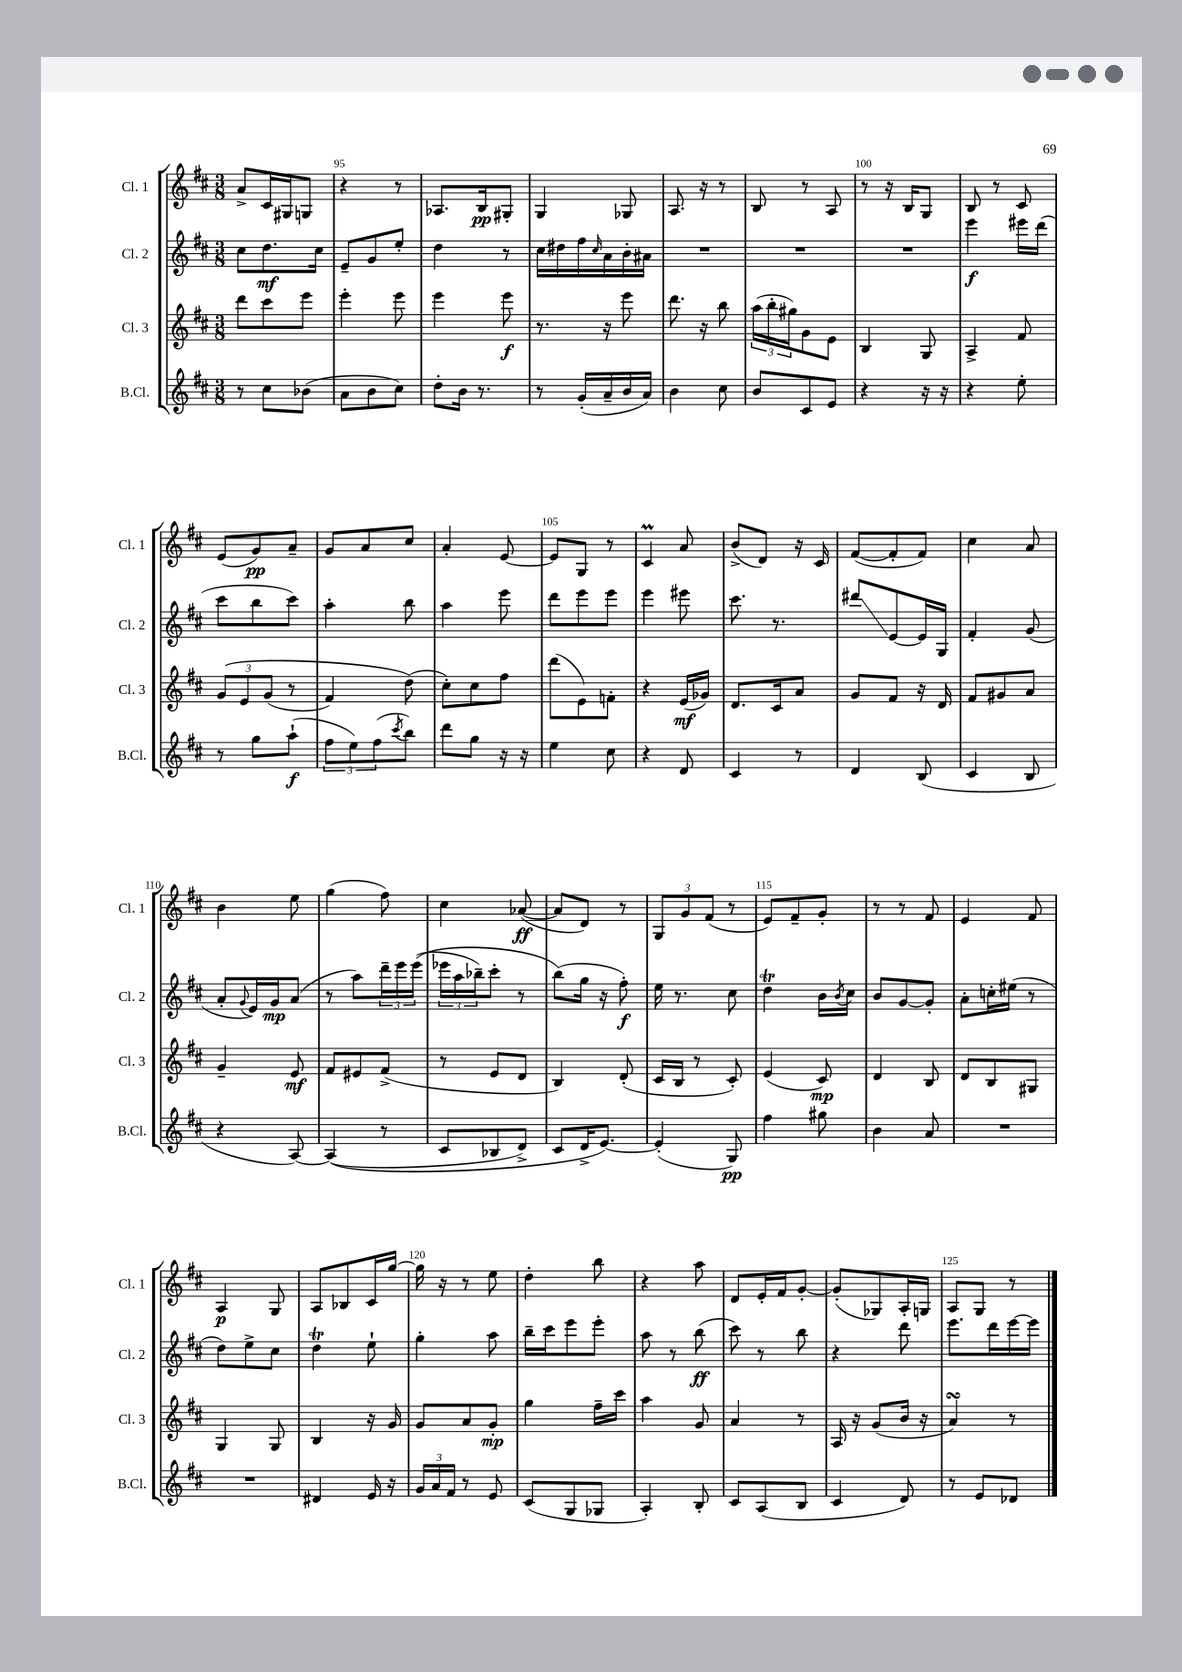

**kern	**kern	**kern	**kern
*staff4	*staff3	*staff2	*staff1
*clefG2	*clefG2	*clefG2	*clefG2
*k[f#c#]	*k[f#c#]	*k[f#c#]	*k[f#c#]
*M3/8	*M3/8	*M3/8	*M3/8
8r	8ddd	8cc#	8a^
8cc#	8ccc#	8.dd	16c#
.	.	.	16G#
(8b-	8eee	.	8G
.	.	16cc#	.
=	=	=	=
8a	4eee'	8e~	4r
8b	.	8g	.
8cc#)	8eee	8ee'	8r
=	=	=	=
8dd'	4eee	4dd	8.A-
16b	.	.	.
8.r	.	.	16B
.	8eee	8r	8G#'
=	=	=	=
8r	8.r	16cc#	4G
.	.	16dd#	.
(16g'	.	16ff#	.
.	.	16qqcc#	.
16a~	16r	16a	.
16b	8eee	16b'	8G-
16a)	.	16a#	.
=	=	=	=
4b	8.ddd	4.r	8.A
.	16r	.	16r
8cc#	8bb	.	8r
=	=	=	=
8b	(24aa	4.r	8B
.	24bb'	.	.
.	24gg#)	.	.
8c#	8g	.	8r
8e	8e	.	8A
=	=	=	=
4r	4B	4.r	8r
.	.	.	16r
.	.	.	16B
16r	8G	.	8G
16r	.	.	.
=	=	=	=
4r	4A^	4eee	8B
.	.	.	8r
8ee'	8f#	16eee#	8c#
.	.	(16ddd	.
=	=	=	=
8r	&(12g	8ccc#	(8e
.	12e	.	.
8gg	.	8bb	8g)
.	(12g	.	.
(8aa`	8r	8ccc#)	8a~
=	=	=	=
12ff#	4f#)	4aa'	8g
12ee)	.	.	.
.	.	.	8a
(12ff#	.	.	.
8qccc#	.	.	.
8bb)	(8dd&)	8bb	8cc#
=	=	=	=
8ddd	8cc#')	4aa	4a'
8gg	8cc#	.	.
16r	8ff#	8eee	[8e
16r	.	.	.
=	=	=	=
4ee	(8ddd	8ddd	8e]
.	8e)	8eee	8G
8cc#	8f'	8eee	8r
=	=	=	=
4r	4r	4eee	4c#
8d	(16e	8eee#	8a
.	16g-)	.	.
=	=	=	=
4c#	8.d	8.ccc#	(8b^
.	.	.	8d)
.	16c#	8.r	.
8r	8a	.	16r
.	.	.	16c#
=	=	=	=
4d	8g	8ddd#	([8f#
.	8f#	[8e	8f#']
(8B	16r	16e]	8f#)
.	16d	16G	.
=	=	=	=
4c#	8f#	4f#'	4cc#
.	8g#	.	.
8B	8a	(8g	8a
=	=	=	=
4r	4g~	8a'	4b
.	.	8qqg	.
.	.	16e)	.
.	.	16g	.
[8A)	8e	(8a	8ee
=	=	=	=
&((4A]	8f#	8r	(4gg
.	8e#	8aa)	.
8r	(8f#^	24ddd~	8ff#)
.	.	24eee	.
.	.	&((24eee	.
=	=	=	=
8c#	8r	24eee-	4cc#
.	.	24aa	.
.	.	24bb-~)	.
8B-	8e	8ccc#'	.
8d^)	8d	8r	([8a-
=	=	=	=
8c#	4B)	(8bb&)	8a-]
16d^	.	16gg	8d)
[8.e&)	.	16r	.
.	(8d'	8ff#')	8r
=	=	=	=
(4e']	16c#	16ee	12G
.	16B	8.r	.
.	.	.	12g
.	8r	.	.
.	.	.	(12f#
8G)	8c#')	8cc#	8r
=	=	=	=
4ff#	(4e	4dd	8e)
.	.	.	8f#~
8gg#	8c#)	16b	8g'
.	.	8qb	.
.	.	16cc#	.
=	=	=	=
4b	4d	8b	8r
.	.	[8g	8r
8a	8B	8g']	8f#
=	=	=	=
4.r	8d	8a'	4e
.	8B	16cc'	.
.	.	(16ee#	.
.	8G#	8r	8f#
=	=	=	=
4.r	4G	8dd)	4A
.	.	8ee^	.
.	8G	8cc#	8G
=	=	=	=
4d#	4B	4dd	8A
.	.	.	8B-
16e	16r	8ee`	16c#
16r	16g	.	[16gg
=	=	=	=
24g	8g	4gg'	16gg]
24a	.	.	.
.	.	.	16r
24f#	.	.	.
8r	8a	.	8r
8e	8g'	8aa	8ee
=	=	=	=
(8c#	4gg	16bb~	4dd'
.	.	16ccc#	.
8G	.	8eee	.
8G-	16ff#~	8eee'	8bb
.	16ccc#	.	.
=	=	=	=
4A')	4aa	8aa	4r
.	.	8r	.
8B'	8g	(8bb	8aa
=	=	=	=
8c#	4a	8ccc#)	8d
(8A	.	8r	16e'
.	.	.	16f#
8B	8r	8bb	[8g'
=	=	=	=
4c#	16A	4r	(8g']
.	16r	.	.
.	(8g	.	8G-)
8d)	16b	8ddd	16A'
.	16r	.	16G
=	=	=	=
8r	4a)	8.eee	8A
8e	.	.	8G
.	.	16ddd	.
8d-	8r	[16eee	8r
.	.	16eee]	.
==	==	==	==
*-	*-	*-	*-
